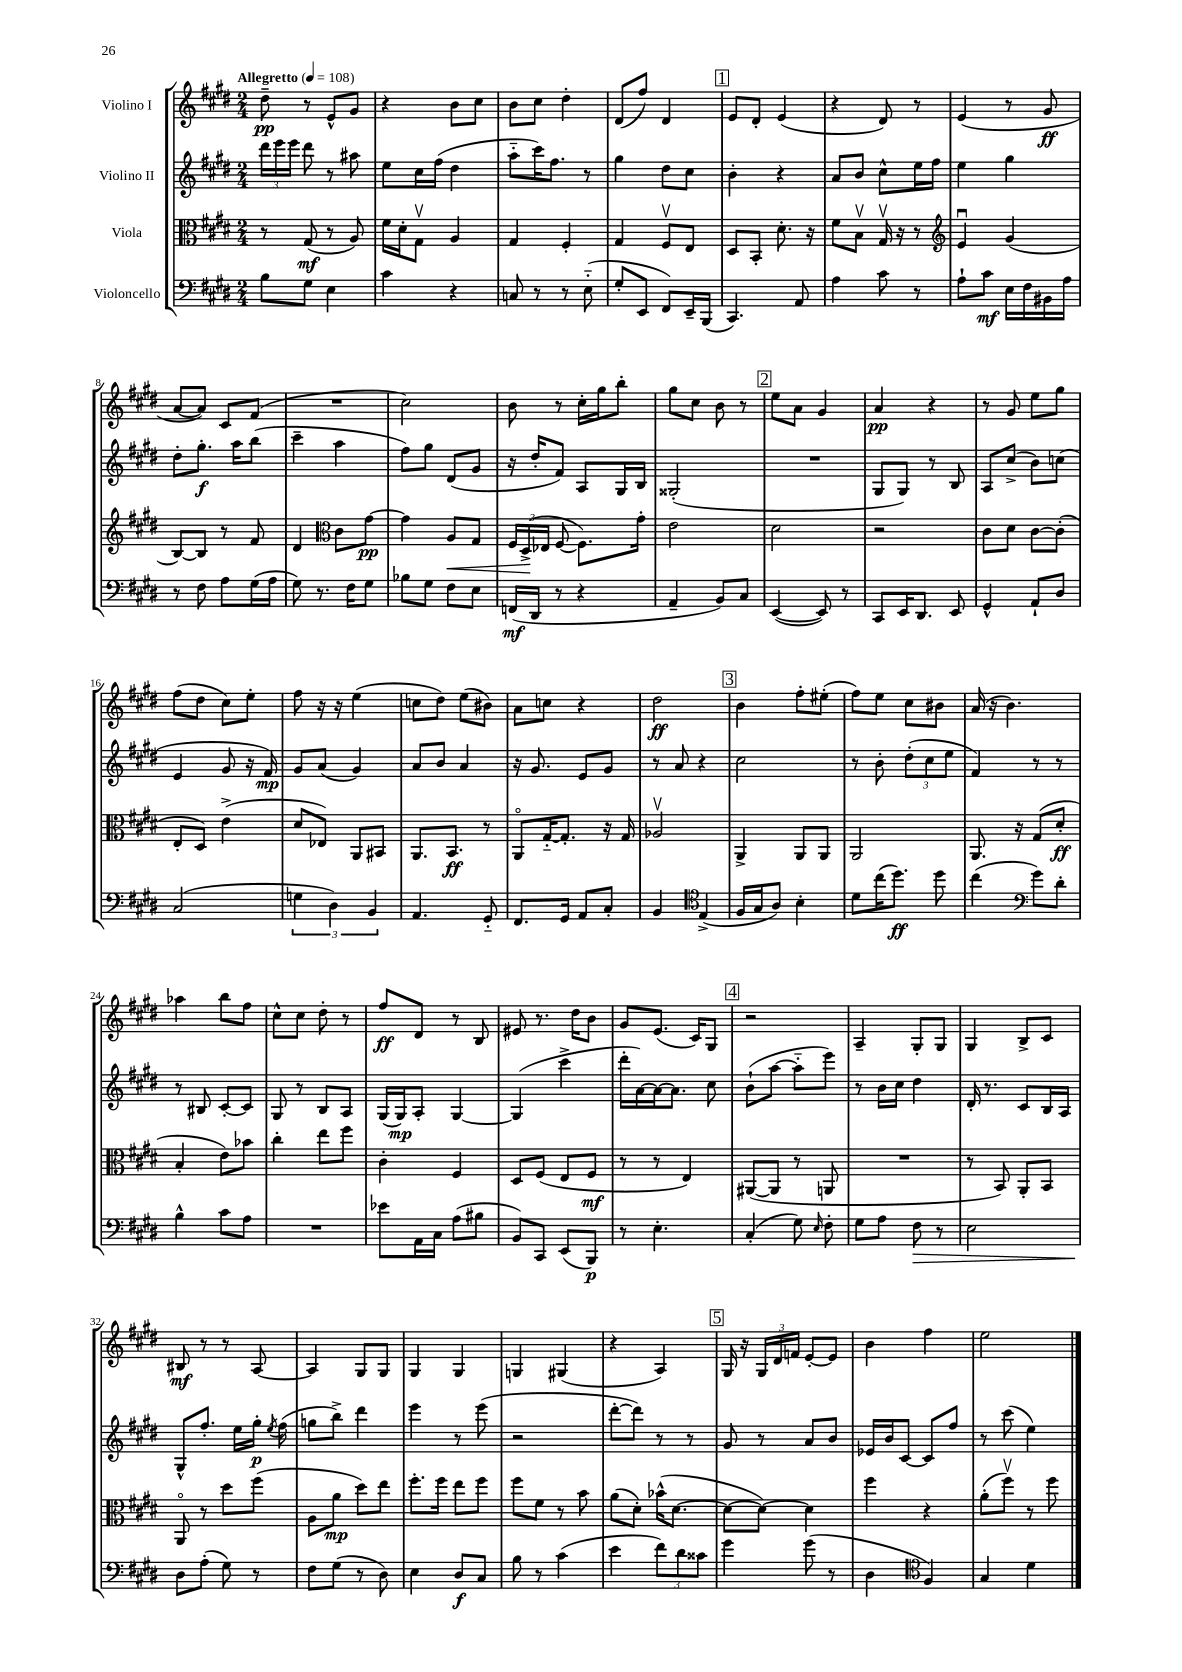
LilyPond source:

<<
\new StaffGroup <<
\new Staff = "s0" \with { instrumentName = "Violino I" } {
    \clef treble \key e \major \numericTimeSignature \time 2/4 \tempo "Allegretto" 4 = 108
    \autoBeamOff dis''8--\pp r8 e'8[-^ gis'8] |
    r4 b'8[ cis''8] |
    b'8[ cis''8] dis''4-. |
    dis'8[( fis''8]) dis'4 |
    \mark \markup { \box "1" } e'8[ dis'8]-. e'4( |
    r4 dis'8) r8 |
    e'4( r8 gis'8\ff |
    a'8[~ a'8]) cis'8[ fis'8]( |
    R2 |
    cis''2) |
    b'8 r8 cis''16[-. gis''16 b''8]-. |
    gis''8[ cis''8] b'8 r8 |
    \mark \markup { \box "2" } e''8[ a'8] gis'4 |
    a'4\pp r4 |
    r8 gis'8 e''8[ gis''8] |
    fis''8[( dis''8] cis''8[) e''8]-. |
    fis''8 r16 r16 e''4( |
    c''8[ dis''8]) e''8[( bis'8]) |
    a'8[ c''8] r4 |
    dis''2\ff |
    \mark \markup { \box "3" } b'4 fis''8[-. eis''8]-.( |
    fis''8[) e''8] cis''8[ bis'8] |
    a'16( r16 b'4.) |
    aes''4 b''8[ fis''8] |
    cis''8[-^ cis''8] dis''8-. r8 |
    fis''8[\ff dis'8] r8 b8 |
    eis'8 r8. dis''16[ b'8] |
    gis'8[ e'8.]( cis'16[) gis8] |
    \mark \markup { \box "4" } r2 |
    a4-- gis8[-. gis8] |
    gis4 b8[-> cis'8] |
    bis8\mf r8 r8 a8~ |
    a4 gis8[ gis8] |
    gis4 gis4 |
    g4 gis4( |
    r4 a4) |
    \mark \markup { \box "5" } gis16 r16 \tuplet 3/2 { gis16[ dis'16 f'16] } e'8[~-. e'8] |
    b'4 fis''4 |
    e''2 \bar "|." |
}
\new Staff = "s1" \with { instrumentName = "Violino II" } {
    \clef treble \key e \major \numericTimeSignature \time 2/4
    \autoBeamOff \tuplet 3/2 { dis'''16[ e'''16 e'''16] } dis'''8 r8 ais''8 |
    e''8[ cis''16 fis''16]( dis''4 |
    a''8[-_ cis'''16) fis''8.] r8 |
    gis''4 dis''8[ cis''8] |
    \mark \markup { \box "1" } b'4-. r4 |
    a'8[ b'8] cis''8[-^ e''16 fis''16] |
    e''4 gis''4 |
    dis''8[-. gis''8.]-.\f a''16[ b''8]( |
    cis'''4-- a''4 |
    fis''8[) gis''8] dis'8[( gis'8] |
    r16 dis''16[-. fis'8]) a8[ gis16 b16] |
    gisis2-.( |
    \mark \markup { \box "2" } R2 |
    gis8[ gis8]) r8 b8 |
    a8[ cis''8]->( b'8[) c''8]( |
    e'4 gis'8 r16 fis'16\mp) |
    gis'8[ a'8]( gis'4) |
    a'8[ b'8] a'4 |
    r16 gis'8. e'8[ gis'8] |
    r8 a'8 r4 |
    \mark \markup { \box "3" } cis''2 |
    r8 b'8-. \tuplet 3/2 { dis''8[-.( cis''8 e''8] } |
    fis'4) r8 r8 |
    r8 bis8 cis'8[~-. cis'8] |
    gis8 r8 b8[ a8] |
    gis16[( gis16\mp) a8]-. gis4~ |
    gis4( cis'''4-> |
    dis'''16[-. a'16~) a'16~ a'8.] cis''8 |
    \mark \markup { \box "4" } b'8[-!( a''8]~ a''8[-_ e'''8]) |
    r8 b'16[ cis''16] dis''4 |
    dis'16-. r8. cis'8[ b16 a16] |
    gis8[-^ fis''8.]-. e''16[ gis''16]-.\p \acciaccatura { e''8 } fis''16( |
    g''8[ b''8]->) dis'''4 |
    e'''4 r8 e'''8( |
    r2 |
    dis'''8[~-. dis'''8]) r8 r8 |
    \mark \markup { \box "5" } gis'8 r8 a'8[ b'8] |
    ees'16[ b'16 cis'8]~ cis'8[ fis''8] |
    r8 cis'''8( e''4) \bar "|." |
}
\new Staff = "s2" \with { instrumentName = "Viola" } {
    \clef alto \key e \major \numericTimeSignature \time 2/4
    \autoBeamOff r8 gis8\mf( r8 a8) |
    fis'16[ dis'16-. gis8]\upbow a4 |
    gis4 fis4-. |
    gis4 fis8[\upbow e8] |
    \mark \markup { \box "1" } dis8[ b,8]-. dis'8.-. r16 |
    fis'8[ b8]\upbow gis16\upbow r16 r8 |
    \clef treble e'4\downbow gis'4( |
    b8[~) b8] r8 fis'8 |
    dis'4 \clef alto cis'8[ gis'8]~\pp |
    gis'4 a8[\< gis8] |
    \tuplet 3/2 { fis16[ dis16->\!( ees16] } fis8~ fis8.[) gis'16]-. |
    e'2 |
    \mark \markup { \box "2" } dis'2 |
    r2 |
    cis'8[ dis'8] cis'8[~ cis'8]-.( |
    e8[-. dis8]) e'4->( |
    dis'8[ ees8]) a,8[ bis,8] |
    a,8.[ b,8.]\ff r8 |
    a,8[\flageolet gis16~-_ gis8.]-. r16 gis16 |
    aes2\upbow |
    \mark \markup { \box "3" } a,4-> a,8[ a,8] |
    a,2 |
    a,8. r16 gis8[( dis'8]-.\ff |
    b4-. e'8[) bes'8] |
    cis''4-. e''8[ fis''8] |
    cis'4-. fis4 |
    dis8[ fis8]( e8[ fis8]\mf |
    r8 r8 e4) |
    \mark \markup { \box "4" } ais,8[~( ais,8] r8 a,8 |
    R2 |
    r8 b,8) a,8[-. b,8] |
    a,8\flageolet r8 dis''8[ fis''8]( |
    a8[ a'8]\mp dis''8[) e''8] |
    fis''8.[-. fis''16] e''8[ fis''8] |
    fis''8[ fis'8] r8 b'8 |
    a'8[( dis'8]-.) bes'16[-^( dis'8.]~ |
    \mark \markup { \box "5" } dis'8[~ dis'8]~) dis'4 |
    fis''4 r4 |
    a'8[-.( fis''8]\upbow) r8 fis''8 \bar "|." |
}
\new Staff = "s3" \with { instrumentName = "Violoncello" } {
    \clef bass \key e \major \numericTimeSignature \time 2/4
    \autoBeamOff b8[ gis8] e4 |
    cis'4 r4 |
    c8 r8 r8 e8-_( |
    gis8[-. e,8] fis,8[) e,16-- b,,16]( |
    \mark \markup { \box "1" } cis,4.) a,8 |
    a4 cis'8 r8 |
    a8[-! cis'8]\mf e16[ fis16 bis,16 a16] |
    r8 fis8 a8[ gis16( a16] |
    gis8) r8. fis16[ gis8] |
    bes8[ gis8] fis8[ e8] |
    f,16[\mf( dis,16] r8 r4 |
    a,4-- b,8[) cis8] |
    \mark \markup { \box "2" } e,4~( e,8) r8 |
    cis,8[ e,16 dis,8.] e,8 |
    gis,4-^ a,8[-! dis8] |
    cis2( |
    \tuplet 3/2 { g4 dis4) b,4 } |
    a,4. gis,8-_ |
    fis,8.[ gis,16] a,8[ cis8]-. |
    b,4 \clef tenor e4->( |
    \mark \markup { \box "3" } fis16[ gis16 a8]) b4-. |
    dis'8[ cis''16( dis''8.]\ff) dis''8 |
    cis''4( \clef bass gis'8[) dis'8]-. |
    b4-^ cis'8[ a8] |
    R2 |
    ees'8[ a,16 cis16] a8[( bis8] |
    b,8[) cis,8] e,8[( b,,8]\p) |
    r8 e4.-. |
    \mark \markup { \box "4" } cis4-.( gis8) \grace { e16 } fis8-. |
    gis8[ a8] fis8\> r8 |
    e2 |
    dis8[\! a8]-.( gis8) r8 |
    fis8[ gis8]( r8 dis8) |
    e4 dis8[\f cis8] |
    b8 r8 cis'4( |
    e'4 \tuplet 3/2 { fis'8[) dis'8 cisis'8] } |
    \mark \markup { \box "5" } gis'4 gis'8( r8 |
    dis4 \clef tenor fis4) |
    gis4 dis'4 \bar "|." |
}
>>
>>
